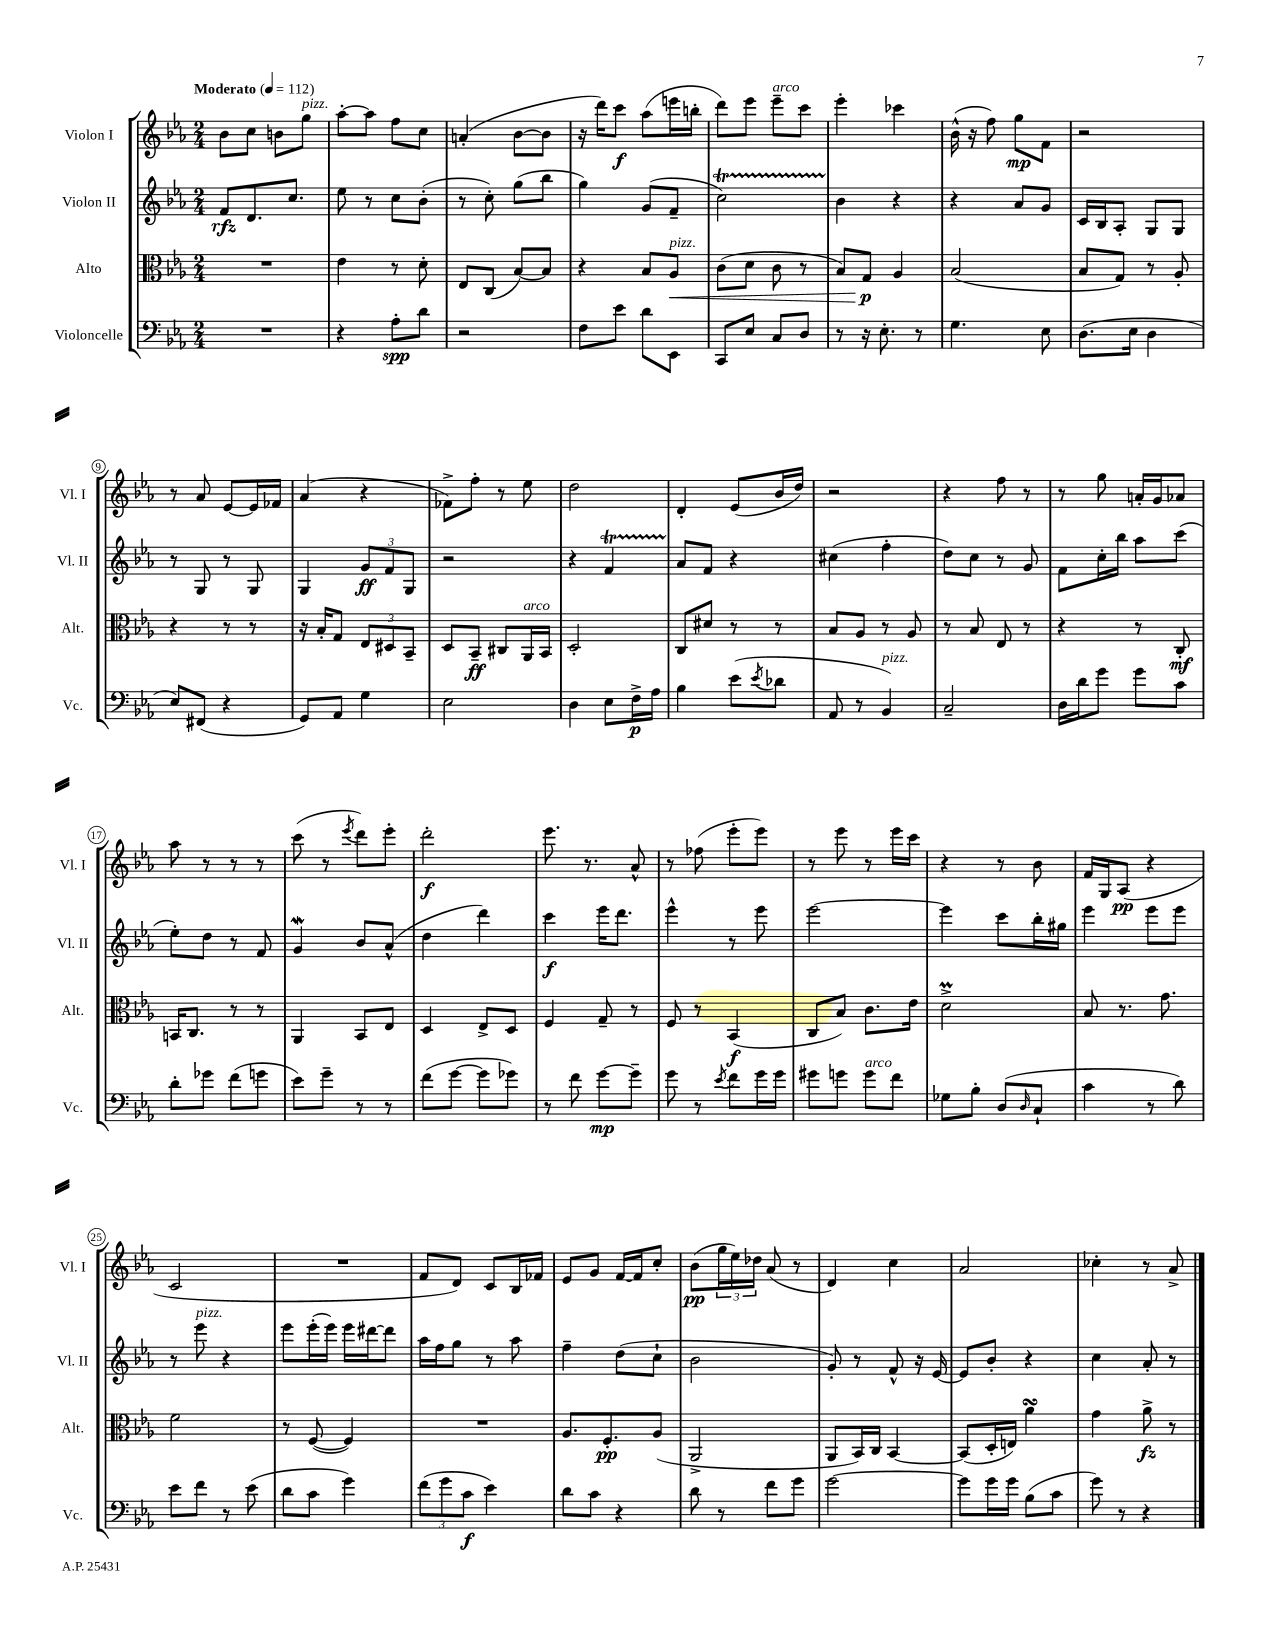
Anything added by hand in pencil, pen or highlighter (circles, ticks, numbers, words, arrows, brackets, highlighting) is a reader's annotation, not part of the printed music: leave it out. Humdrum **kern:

**kern	**kern	**kern	**kern
*staff4	*staff3	*staff2	*staff1
*clefF4	*clefC3	*clefG2	*clefG2
*k[b-e-a-]	*k[b-e-a-]	*k[b-e-a-]	*k[b-e-a-]
*M2/4	*M2/4	*M2/4	*M2/4
*MM112	*MM112	*MM112	*MM112
2r	2r	8f	8b-
.	.	8.d	8cc
.	.	.	8b
.	.	8.cc	.
.	.	.	8gg
=	=	=	=
4r	4e-	8ee-	[8aa-'
.	.	8r	8aa-]
8A-'	8r	8cc	8ff
8d	8d'	(8b-'	8cc
=	=	=	=
2r	8E-	8r	(4a'
.	(8C	8cc')	.
.	[8B-)	(8gg	[8b-
.	8B-]	8bb-	8b-]
=	=	=	=
8F	4r	4gg)	16r
.	.	.	16ddd)
8e-	.	.	8ccc
8d	8B-	(8g	(8aa-
8EE-	8A-	8f~	16eee
.	.	.	16bb'
=	=	=	=
8CC	(8c	2cc)	8ddd)
8E-	8d	.	8eee-
8C	8c	.	8eee-~
8D	8r	.	8ccc
=	=	=	=
8r	8B-)	4b-	4eee-'
16r	8G	.	.
8.E-'	.	.	.
.	4A-	4r	4ccc-
8r	.	.	.
=	=	=	=
4.G	(2B-	4r	(16b-^^
.	.	.	16r
.	.	.	8ff)
.	.	8a-	8gg
8E-	.	8g	8f
=	=	=	=
(8.D	8B-	16c	2r
.	.	16B-	.
.	8G)	8A-'	.
16E-	.	.	.
4D	8r	8G	.
.	8A-'	8G	.
=	=	=	=
8E-)	4r	8r	8r
(8FF#	.	8G	8a-
4r	8r	8r	[8e-
.	8r	8G	16e-]
.	.	.	16f-
=	=	=	=
8GG)	16r	4G	(4a-
.	16B-'	.	.
8AA-	8G	.	.
4G	12E-	12g	4r
.	12D#	12f	.
.	12BB-~	12G	.
=	=	=	=
2E-	8D	2r	8f-^)
.	8BB-~	.	8ff'
.	8C#	.	8r
.	16AA-	.	8ee-
.	16BB-	.	.
=	=	=	=
4D	2D'	4r	2dd
8E-	.	4f	.
16F^	.	.	.
16A-	.	.	.
=	=	=	=
4B-	8C	8a-	4d'
.	8d#	8f	.
(8e-	8r	4r	(8e-
8qe-	.	.	.
8d-	8r	.	16b-
.	.	.	16dd)
=	=	=	=
8AA-	8B-	(4cc#	2r
8r	8A-	.	.
4BB-)	8r	4ff'	.
.	8A-	.	.
=	=	=	=
2C~	8r	8dd)	4r
.	8B-	8cc	.
.	8E-	8r	8ff
.	8r	8g	8r
=	=	=	=
16D	4r	8f	8r
16d	.	.	.
8g	.	16cc'	8gg
.	.	16bb-	.
8g	8r	8aa-	16a'
.	.	.	16g
8c	8C'	(8ccc	8a-
=	=	=	=
8d'	16BB	8ee-')	8aa-
.	8.C	.	.
8g-	.	8dd	8r
(8f	8r	8r	8r
8g	8r	8f	8r
=	=	=	=
8e-)	4AA-	4g	(8ccc
8g~	.	.	8r
.	.	.	8qeee-
8r	8BB-	8b-	8ddd)
8r	8E-	(8a-^^	8eee-'
=	=	=	=
(8f	4D	4dd	2ddd'
[8g	.	.	.
8g]	8E-^	4ddd)	.
8g-)	8D	.	.
=	=	=	=
8r	4F	4ccc	8.eee-
8f	.	.	.
.	.	.	8.r
[8g	8G~	16eee-	.
.	.	8.ddd	.
8g~]	8r	.	8a-^^
=	=	=	=
8g	8F	4eee-^^	8r
8r	8r	.	(8ff-
8qe-	.	.	.
8f	(4BB-	8r	8eee-'
16g	.	8eee-	8eee-)
16g	.	.	.
=	=	=	=
8g#	8C	[2eee-	8r
8g	8B-)	.	8eee-
8g	8.c	.	8r
8f	.	.	16eee-
.	16e-	.	16ccc
=	=	=	=
8G-	2d^	4eee-]	4r
8B-'	.	.	.
(8D	.	8ccc	8r
16qqD	.	.	.
8C`	.	16bb-'	8b-
.	.	16gg#	.
=	=	=	=
4c	8B-	4eee-	16f
.	.	.	16G
.	8.r	.	(8A-
8r	.	8eee-	4r
.	8.g	.	.
8d)	.	8eee-	.
=	=	=	=
8e-	2f	8r	2c
8f	.	8eee-	.
8r	.	4r	.
(8e-	.	.	.
=	=	=	=
8d	8r	8eee-	2r
8c	([8F	(16eee-'	.
.	.	16eee-)	.
4g)	4F])	16eee-	.
.	.	[16ddd#	.
.	.	8ddd#]	.
=	=	=	=
(12f	2r	16aa-	8f
.	.	16ff	.
12g	.	.	.
.	.	8gg	8d)
12c	.	.	.
4e-)	.	8r	8c
.	.	8aa-	16B-
.	.	.	16f-
=	=	=	=
8d	8.A-	4ff~	8e-
8c	.	.	8g
.	8.F'	.	.
4r	.	(8dd	[16f
.	.	.	16f]
.	(8A-	8cc`	8cc'
=	=	=	=
8d	2AA-^	2b-	(8b-
8r	.	.	24gg
.	.	.	24ee-)
.	.	.	24dd-
8f	.	.	(8a-
8g	.	.	8r
=	=	=	=
[2g	8AA-	8g')	4d)
.	16BB-)	8r	.
.	16C	.	.
.	[4BB-	8f^^	4cc
.	.	16r	.
.	.	[16e-	.
=	=	=	=
8g]	(8BB-]	8e-]	2a-
16g	16D'	8b-'	.
16g	16E)	.	.
(8B-	4a-	4r	.
8c	.	.	.
=	=	=	=
8g)	4g	4cc	4cc-'
8r	.	.	.
4r	8a-^	8a-'	8r
.	8r	8r	8a-^
==	==	==	==
*-	*-	*-	*-
